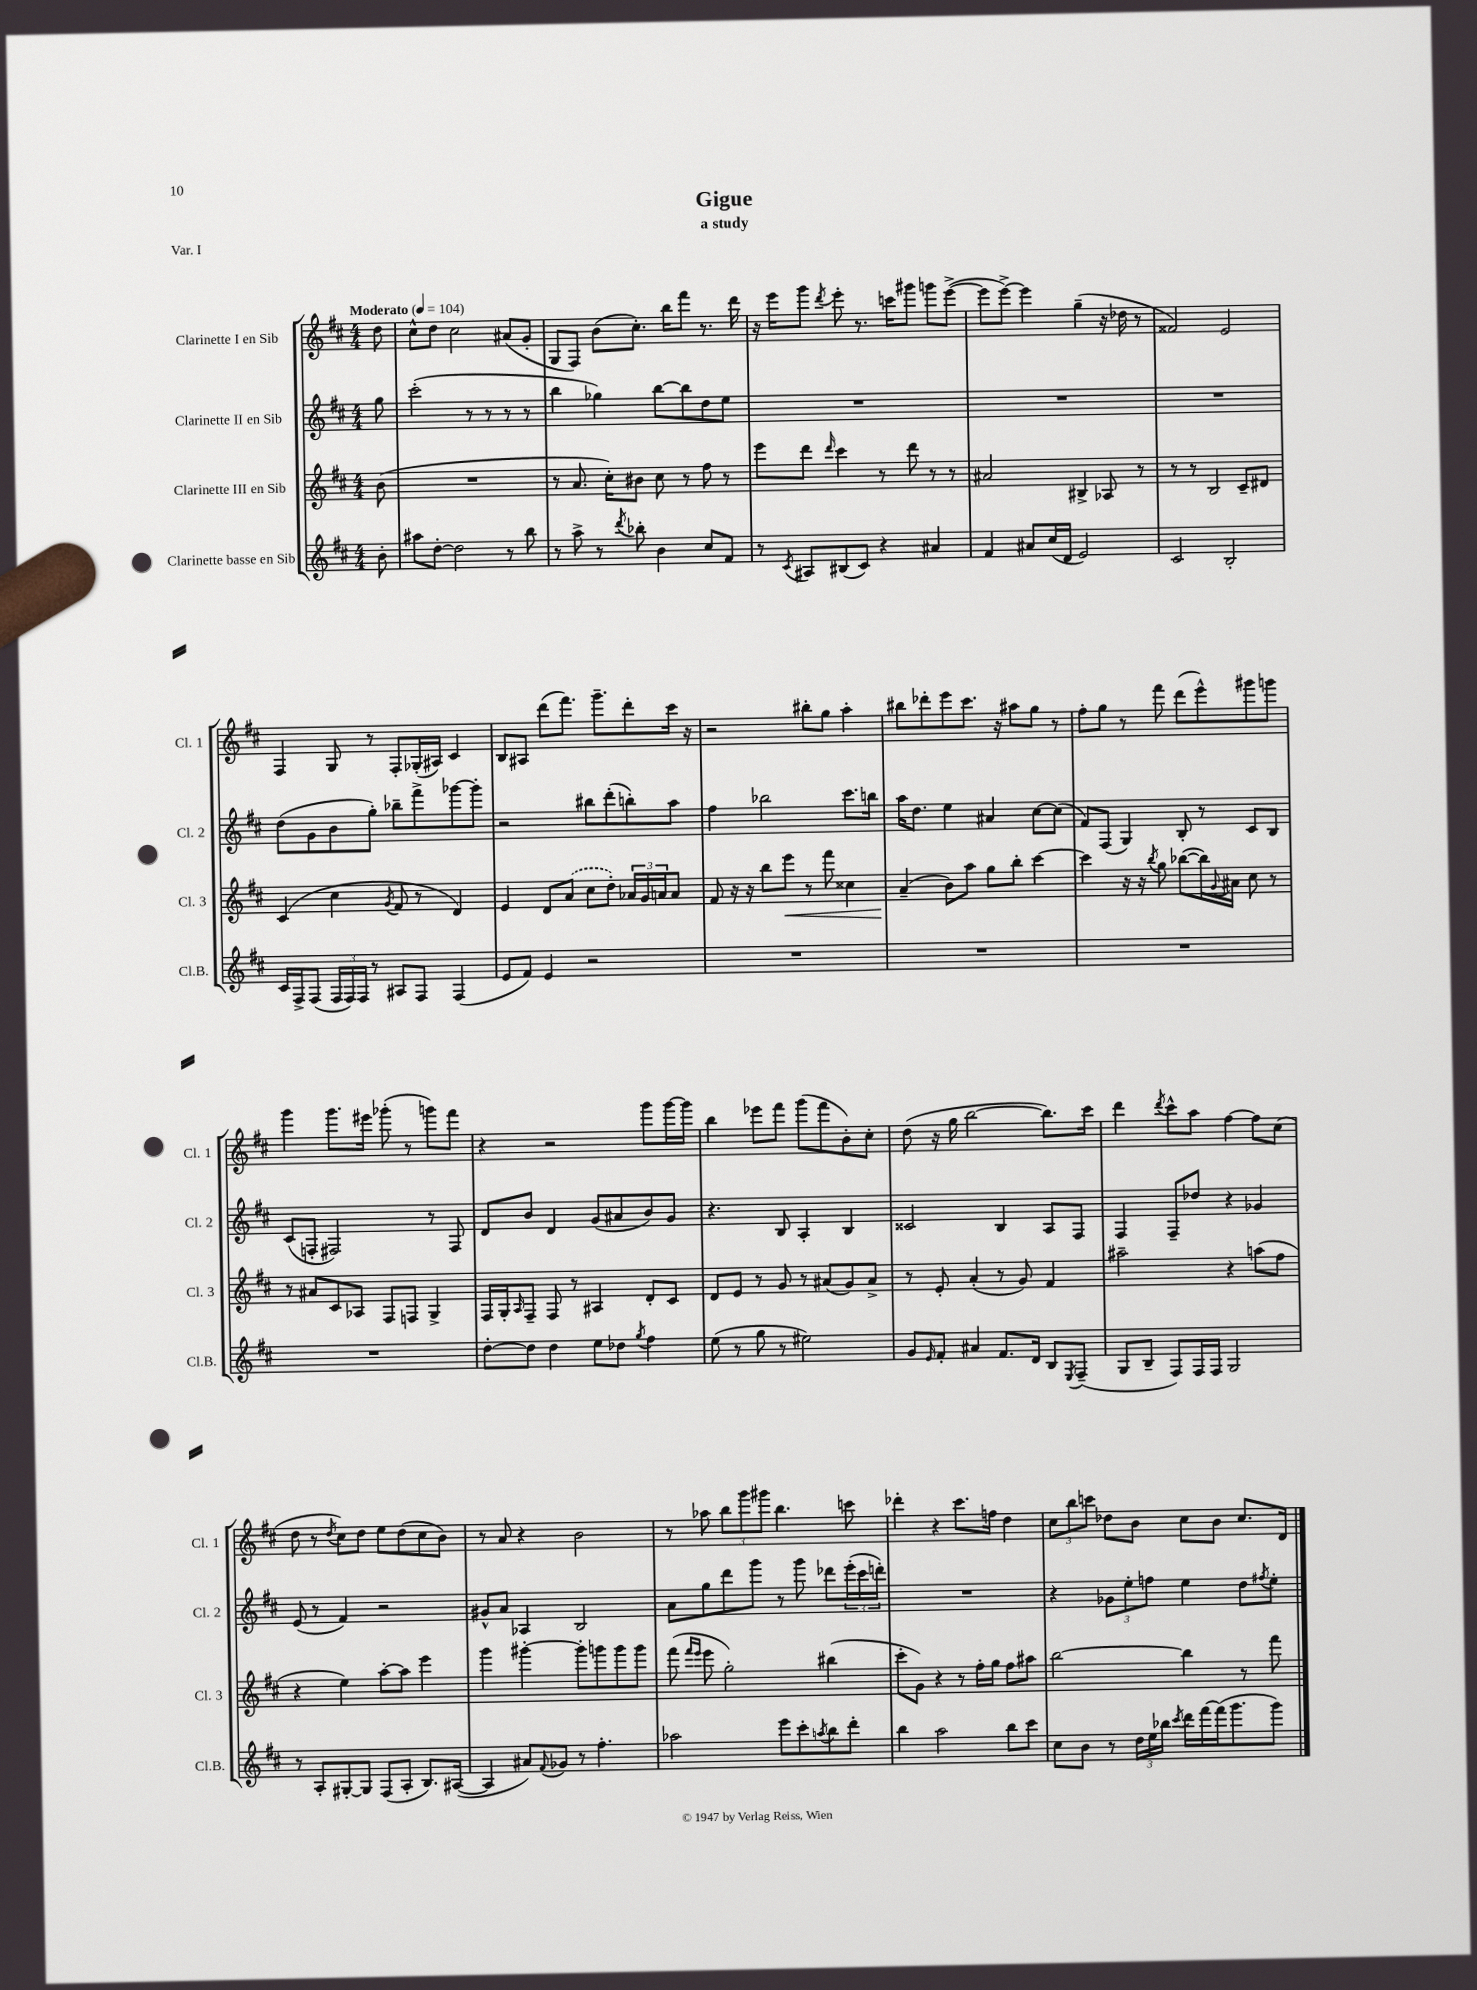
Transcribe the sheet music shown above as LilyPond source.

\header { title = "Gigue" subtitle = "a study" piece = "Var. I" }
<<
\new StaffGroup <<
\new Staff = "s0" \with { instrumentName = "Clarinette I en Sib" shortInstrumentName = "Cl. 1" } {
    \clef treble \key d \major \numericTimeSignature \time 4/4 \partial 8 \tempo "Moderato" 4 = 104
    d''8 |
    cis''8-^ d''8 cis''2 ais'8( g'8-. |
    g8 fis8) b'8( cis''8.-.) b''16 fis'''8 r8. d'''16 |
    r16 e'''16 g'''8 \acciaccatura { d'''8 } e'''8-. r8. c'''16 gis'''8 g'''8 e'''8~->( |
    e'''8 e'''8~->) e'''4 g''4--( r16 des''16 r8 |
    fisis'2) e'2 |
    fis4 g8 r8 fis8-. ges16-.( ais16) cis'4 |
    b8 ais8 d'''8( fis'''8.) g'''8.-- d'''8-. cis'''16 r16 |
    r2 bis''8-. g''8 a''4-. |
    bis''8 des'''8-. e'''8 cis'''8. r16 ais''8 g''8 r8 |
    fis''8-. g''8 r8 fis'''8 d'''8( e'''8-^) gis'''8 g'''8 |
    g'''4 g'''8. eis'''16 ges'''8-.( r8 g'''8) fis'''8 |
    r4 r2 g'''8 g'''16~ g'''16 |
    b''4 ees'''8 fis'''8 g'''8( fis'''8 b'8-.) cis''8-. |
    d''8( r16 g''16 b''2~ b''8.) cis'''16 |
    d'''4 \acciaccatura { d'''8 } cis'''8-^ a''8 fis''4~ fis''8 cis''8( |
    d''8 r8 \acciaccatura { d''8 } cis''8) d''8 e''8 d''8( cis''8 b'8) |
    r8 a'8 r4 b'2 |
    r8 aes''8 \tuplet 3/2 { b''8 g'''8 gis'''8 } b''4. c'''8 |
    des'''4-. r4 cis'''8. f''16 d''4 |
    \tuplet 3/2 { cis''8 b''8 c'''8 } des''8 b'8 cis''8 b'8 cis''8. d'16 \bar "|." |
}
\new Staff = "s1" \with { instrumentName = "Clarinette II en Sib" shortInstrumentName = "Cl. 2" } {
    \clef treble \key d \major \numericTimeSignature \time 4/4 \partial 8
    g''8 |
    cis'''2-.( r8 r8 r8 r8 |
    b''4 ges''4) b''8~ b''8 d''8 e''8 |
    R1 |
    R1 |
    R1 |
    d''8( g'8 b'8 g''8-.) bes''8-- fis'''8-> ges'''8~ ges'''8-. |
    r2 bis''8 d'''8-.( b''8-.) a''8 |
    fis''4 bes''2 cis'''8. b''16 |
    a''16 d''8. e''4 ais'4 cis''8~ cis''8( |
    fis'8) fis8( g4) b8-. r8 cis'8 b8 |
    cis'8( f8-. fis2) r8 fis8 |
    d'8 b'8 d'4 g'8( ais'8 b'8) g'8 |
    r4. b8 a4-. b4 |
    cisis'2 b4 a8 fis8 |
    fis4 fis8-- des''8 r4 ges'4 |
    e'8( r8 fis'4) r2 |
    gis'8-^ a'8 aes4 b2 |
    a'8 g''8 d'''8 g'''8 r8 g'''8 des'''8 \tuplet 3/2 { e'''16-.( cis'''16 d'''16-.) } |
    R1 |
    r4 \tuplet 3/2 { ges'8 e''8-. f''8 } e''4 d''8 \acciaccatura { fis''8 } e''8-. \bar "|." |
}
\new Staff = "s2" \with { instrumentName = "Clarinette III en Sib" shortInstrumentName = "Cl. 3" } {
    \clef treble \key d \major \numericTimeSignature \time 4/4 \partial 8
    b'8( |
    R1 |
    r8 a'8. cis''16-.) bis'8 cis''8 r8 fis''8 r8 |
    e'''8 d'''8 \grace { d'''16 } cis'''4 r8 d'''8 r8 r8 |
    ais'2 bis4-> aes8 r8 |
    r8 r8 b2 cis'8-- dis'8 |
    cis'4( cis''4 \acciaccatura { g'8 } fis'8 r8 d'4) |
    e'4 d'8 \once \slurDashed a'8( cis''8 d''8-.) \tuplet 3/2 { aes'16 g'16 a'16 } a'8 |
    fis'8 r16 r16 b''8 e'''8\< r8 fis'''8 cisis''4 |
    a'4--\!( b'8) a''8 g''8 b''8-. cis'''4~ |
    cis'''4 r16 r16 \acciaccatura { b''8 } g''8 bes''8~( bes''16) \appoggiatura { g'8 } ais'16 cis''8 r8 |
    r8 ais'8 cis'8 aes8 fis8 f8 g4-> |
    fis16 g16-. \grace { a16 } fis8-- fis8 r8 ais4 d'8-. cis'8 |
    d'8 e'8 r8 g'8 r8 ais'8( g'8) ais'8-> |
    r8 e'8-. a'4-.( r8 g'8) fis'4 |
    ais''2-- r4 a''8( fis''8 |
    r4 e''4) a''8~-. a''8 e'''4 |
    g'''4 gis'''4~-. gis'''8-. g'''8 g'''8 g'''8 |
    fis'''8( \grace { fis'''16 e'''16 } e'''8 g''2-.) bis''4( |
    cis'''8-. g'8) r4 r8 fis''16-. g''16 fis''8 ais''8 |
    b''2~ b''4 r8 fis'''8 \bar "|." |
}
\new Staff = "s3" \with { instrumentName = "Clarinette basse en Sib" shortInstrumentName = "Cl.B." } {
    \clef treble \key d \major \numericTimeSignature \time 4/4 \partial 8
    b'8-. |
    ais''8 d''8~-. d''2 r8 b''8 |
    r8 a''8-> r8 \acciaccatura { d'''8 } bes''8-. b'4 cis''8 fis'8 |
    r8 \acciaccatura { cis'8 } ais8 bis8( cis'8) r4 ais'4 |
    fis'4 ais'8 cis''16( d'16 e'2) |
    cis'2 b2-. |
    cis'16 fis16-> fis8( \tuplet 3/2 { fis16 fis16) fis16 } r8 ais8 fis8 fis4( |
    e'8 fis'8) e'4 r2 |
    R1 |
    R1 |
    R1 |
    R1 |
    d''8~-. d''8 d''4 e''8 des''8 \acciaccatura { g''8 } fis''4 |
    e''8( r8 g''8 r8 eis''2) |
    g'8 \grace { e'16 } fis'8-. ais'4 fis'8. d'16 b8 \acciaccatura { e8 } fis8--( |
    g8 b8-- fis8) fis16 fis16 g2 |
    r8 a8-. gis8~-. gis8 fis8( a8-. b8.) ais16~( |
    ais4 ais'8) \appoggiatura { fis'8 } ges'8 r8 fis''4.-. |
    aes''2 e'''8 cis'''8-. \acciaccatura { a''8 } b''8 d'''8-. |
    b''4 a''2 b''8 cis'''8 |
    cis''8 b'8 r8 \tuplet 3/2 { d''16 e''16 bes''16 } \acciaccatura { cis'''8 } d'''16 fis'''16~ fis'''16( g'''8. g'''8) \bar "|." |
}
>>
>>
\layout { \context { \Score \remove "Bar_number_engraver" } }
